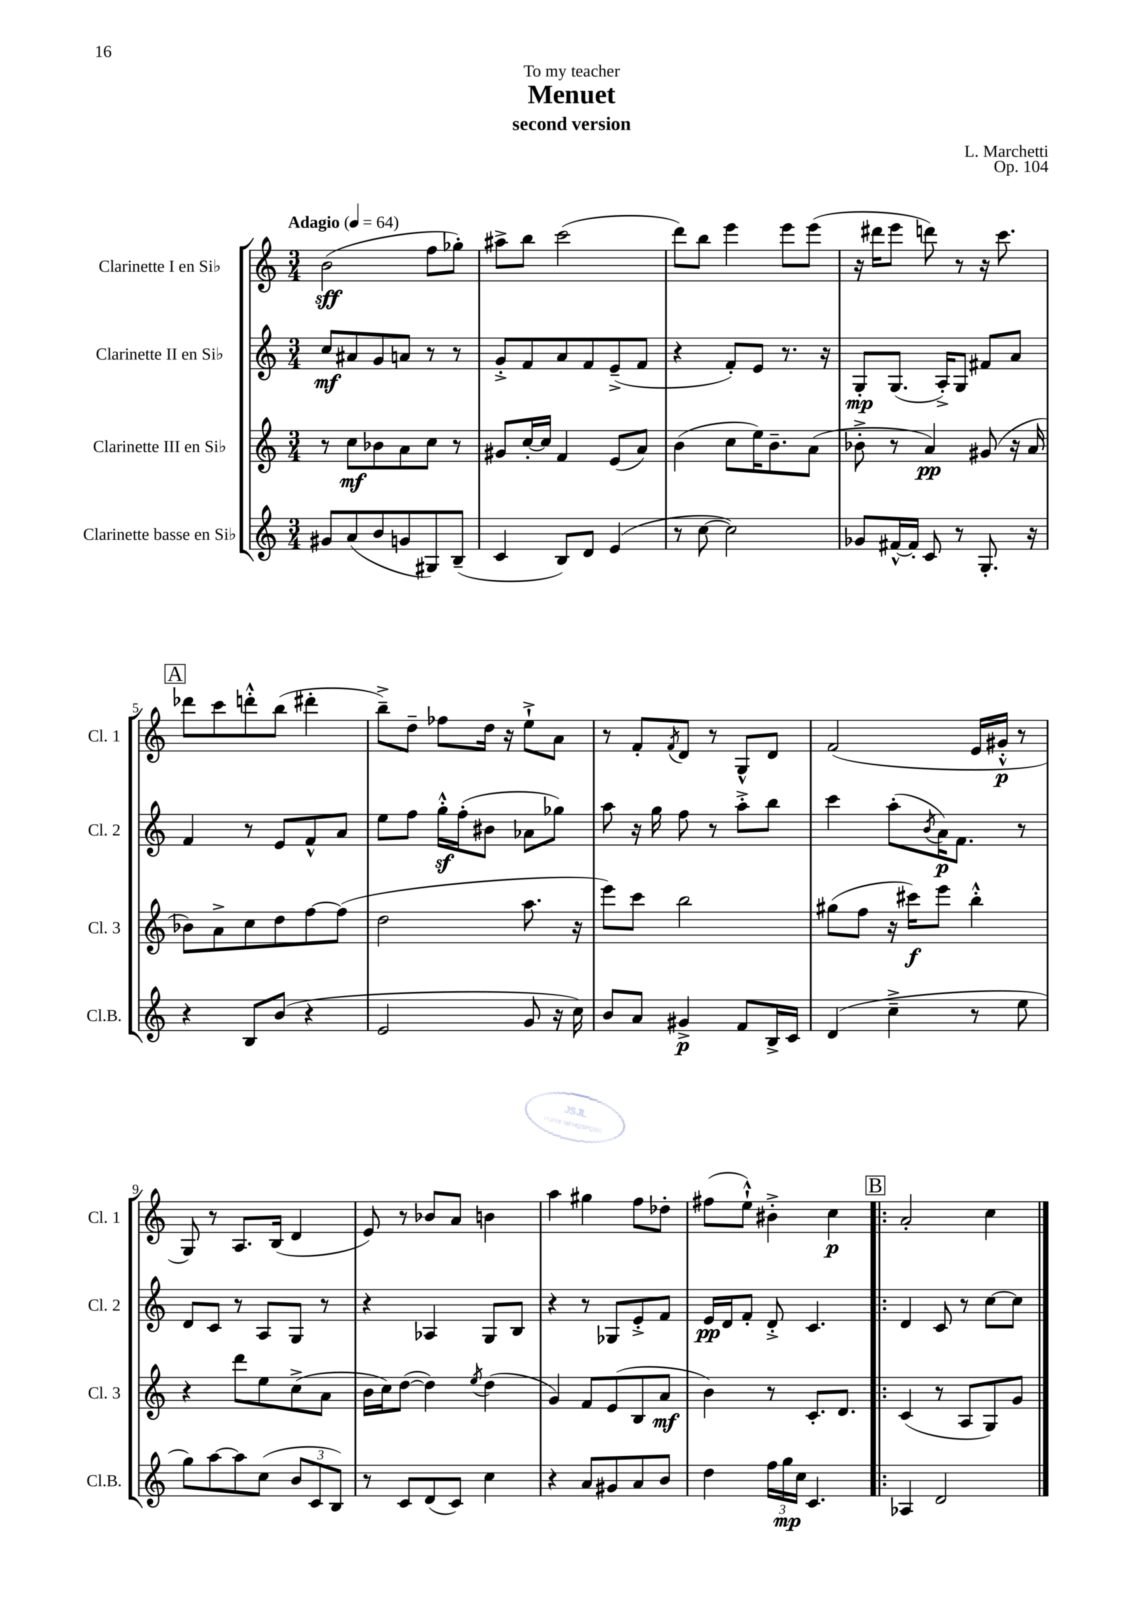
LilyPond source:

\header { title = "Menuet" composer = "L. Marchetti" subtitle = "second version" dedication = "To my teacher" opus = "Op. 104" }
<<
\new StaffGroup <<
\new Staff = "s0" \with { instrumentName = "Clarinette I en Sib" shortInstrumentName = "Cl. 1" } {
    \clef treble \key c \major \numericTimeSignature \time 3/4 \tempo "Adagio" 4 = 64
    b'2\sff( f''8 ges''8-.) |
    ais''8-> b''8 c'''2( |
    d'''8) b''8 e'''4 e'''8 e'''8( |
    r16 dis'''16 e'''8 d'''8) r8 r16 c'''8. |
    \mark \markup { \box "A" } des'''8 c'''8 d'''8-.-^ b''8( dis'''4-. |
    b''8--->) d''8-- fes''8 d''16 r16 e''8-!-> a'8 |
    r8 f'8-. \acciaccatura { f'8 } d'8 r8 g8-^ d'8 |
    f'2( e'16 gis'16-.-^\p r8 |
    g8) r8 a8. b16( d'4 |
    e'8) r8 bes'8 a'8 b'4 |
    a''4 gis''4 f''8 des''8-. |
    fis''8( e''8-!-^) bis'4-.-> c''4\p |
    \mark \markup { \box "B" } \bar ".|:" a'2-. c''4 \bar "|." |
}
\new Staff = "s1" \with { instrumentName = "Clarinette II en Sib" shortInstrumentName = "Cl. 2" } {
    \clef treble \key c \major \numericTimeSignature \time 3/4
    c''8\mf ais'8 g'8 a'8 r8 r8 |
    g'8-.-> f'8 a'8 f'8 e'8--->( f'8 |
    r4 f'8-.) e'8 r8. r16 |
    g8-.\mp g8.( a16-.->) g8 fis'8 a'8 |
    \mark \markup { \box "A" } f'4 r8 e'8 f'8-^ a'8 |
    e''8 f''8 g''16-.-^\sf f''16-.( bis'8 aes'8 ges''8) |
    a''8 r16 g''16 f''8 r8 a''8-.-> b''8 |
    c'''4 a''8-.( \acciaccatura { b'8 } a'16\p) f'8. r8 |
    d'8 c'8 r8 a8 g8 r8 |
    r4 aes4 g8 b8 |
    r4 r8 ges8 e'8-.-> f'8 |
    e'16\pp d'16 f'8-. d'8-.-> c'4. |
    \mark \markup { \box "B" } \bar ".|:" d'4 c'8 r8 c''8~ c''8 \bar "|." |
}
\new Staff = "s2" \with { instrumentName = "Clarinette III en Sib" shortInstrumentName = "Cl. 3" } {
    \clef treble \key c \major \numericTimeSignature \time 3/4
    r8 c''8\mf bes'8 a'8 c''8 r8 |
    gis'8 c''16~-. c''16 f'4 e'8( a'8) |
    b'4( c''8 e''16) b'8.-- a'8( |
    bes'8-.-> r8 a'4\pp) gis'8( r16 a'16 |
    \mark \markup { \box "A" } bes'8) a'8-> c''8 d''8 f''8~ f''8( |
    d''2 a''8. r16 |
    e'''8) c'''8 b''2 |
    gis''8( f''8 r16 cis'''16\f) e'''8 b''4-.-^ |
    r4 d'''8 e''8 c''8->( a'8 |
    b'16 c''16) d''8~( d''4) \acciaccatura { e''8 } d''4( |
    g'4) f'8 e'8( b8 a'8\mf |
    b'4) r8 c'8.-. d'8. |
    \mark \markup { \box "B" } \bar ".|:" c'4( r8 a8 g8) g'8 \bar "|." |
}
\new Staff = "s3" \with { instrumentName = "Clarinette basse en Sib" shortInstrumentName = "Cl.B." } {
    \clef treble \key c \major \numericTimeSignature \time 3/4
    gis'8 a'8( b'8 g'8 gis8) b8--( |
    c'4 b8) d'8 e'4( |
    r8 c''8~ c''2) |
    ges'8 fis'16~-^ fis'16-. c'8 r8 g8.-. r16 |
    \mark \markup { \box "A" } r4 b8 b'8( r4 |
    e'2 g'8 r16 c''16) |
    b'8 a'8 gis'4->\p f'8 b16-> c'16 |
    d'4( c''4---> r8 e''8 |
    g''8) a''8~ a''8 c''8( \tuplet 3/2 { b'8 c'8 b8) } |
    r8 c'8 d'8( c'8) c''4 |
    r4 a'8 gis'8 a'8 b'8 |
    d''4 \tuplet 3/2 { f''16 g''16\mp c''16 } c'4. |
    \mark \markup { \box "B" } \bar ".|:" aes4 d'2 \bar "|." |
}
>>
>>
